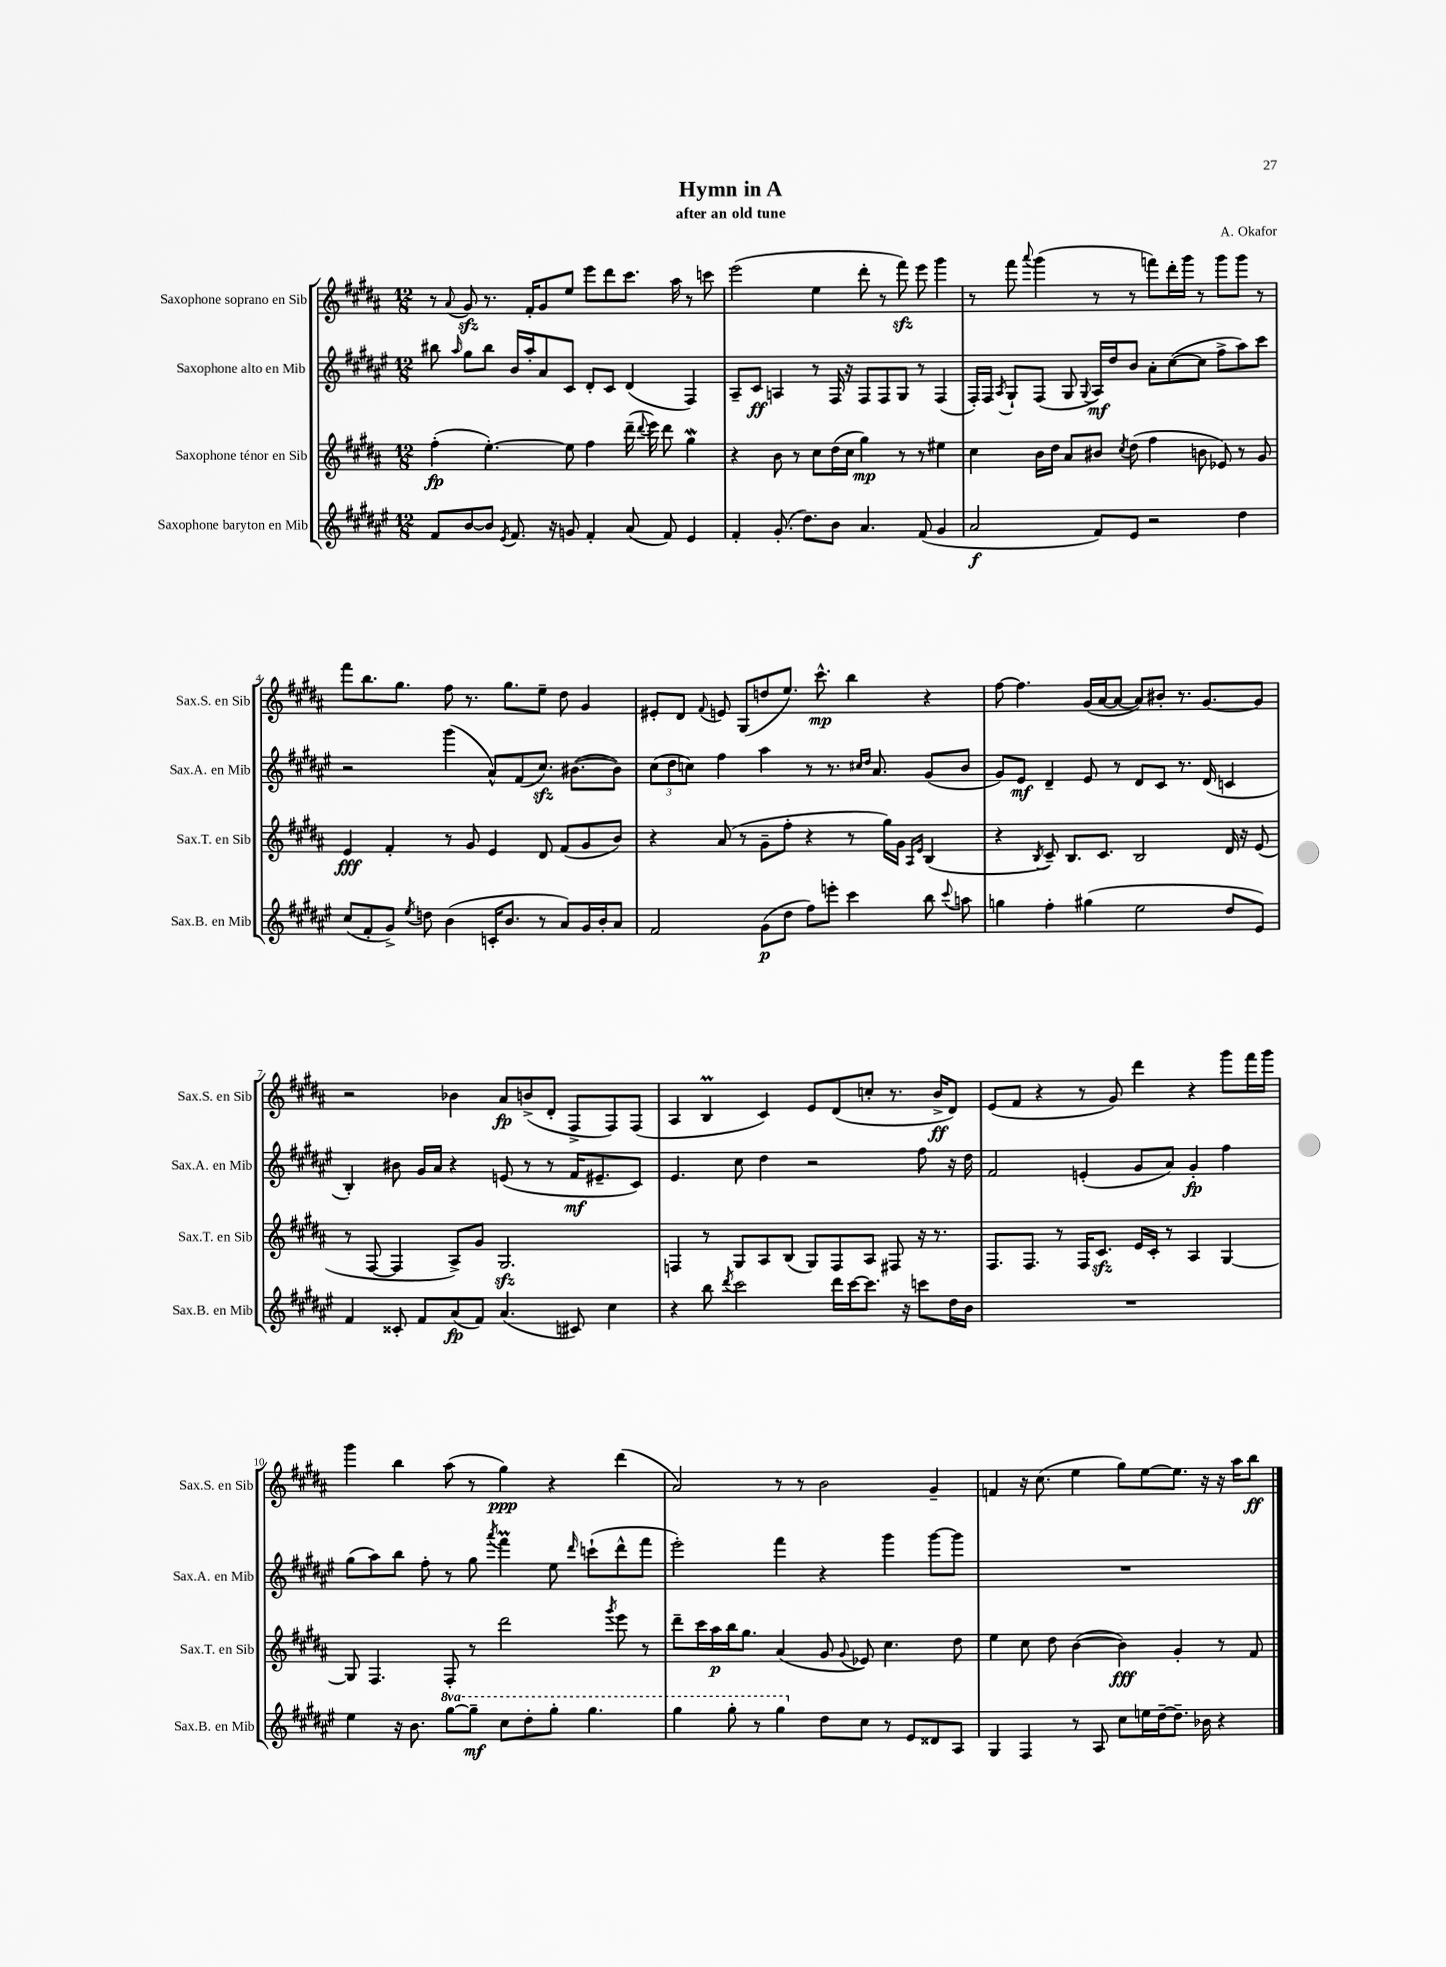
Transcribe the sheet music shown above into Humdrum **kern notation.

**kern	**dynam	**kern	**dynam	**kern	**dynam	**kern	**dynam
*part4	*part4	*part3	*part3	*part2	*part2	*part1	*part1
*staff4	*staff4	*staff3	*staff3	*staff2	*staff2	*staff1	*staff1
*I"Saxophone baryton en Mib	*	*I"Saxophone ténor en Sib	*	*I"Saxophone alto en Mib	*	*I"Saxophone soprano en Sib	*
*I'Sax.B. en Mib	*	*I'Sax.T. en Sib	*	*I'Sax.A. en Mib	*	*I'Sax.S. en Sib	*
*clefG2	*	*clefG2	*	*clefG2	*	*clefG2	*
*k[f#c#g#d#a#e#]	*	*k[f#c#g#d#a#]	*	*k[f#c#g#d#a#e#]	*	*k[f#c#g#d#a#]	*
*M12/8	*	*M12/8	*	*M12/8	*	*M12/8	*
=1	=1	=1	=1	=1	=1	=1	=1
8f#/L	.	(4ff#'\	fp	8bb#X\	.	8r	.
.	.	.	.	16qqaa#/	.	8qqa#/	.
[8b/	.	.	.	8gg#\L	.	8g#zz/	.
8b/J]	.	[4.ee'\)	.	8bb#\J	.	8.r	.
8qe#/	.	.	.	.	.	.	.
8.f#/	.	.	.	16b/LL	.	.	.
.	.	.	.	16aa#'/J	.	16f#'/KL	.
.	.	.	.	8a#/	.	8g#/	.
16r	.	.	.	.	.	.	.
8gn/	.	8ee\]	.	8c#/J	.	8ee/J	.
4f#'/	.	4ff#\	.	8d#'/L	.	8eee\L	.
.	.	.	.	8c#/J	.	8ddd#\	.
(8a#/	.	(16ddd#~\	.	(4d#/	.	8.ccc#\J	.
.	.	8qqddd#/	.	.	.	.	.
.	.	16eee\)	.	.	.	.	.
8f#/)	.	8ddd#\	.	.	.	.	.
.	.	.	.	.	.	16aa#\	.
4e#/	.	4gg#W\	.	4F#/)	.	8r	.
.	.	.	.	.	.	8cccn\	.
=2	=2	=2	=2	=2	=2	=2	=2
4f#'/	.	4r	.	8A#~/L	.	(2eee\	.
.	.	.	.	8c#/J	ff	.	.
(8.g#'/	.	8b\	.	4An/	.	.	.
.	.	8r	.	.	.	.	.
8.dd#\L)	.	.	.	.	.	.	.
.	.	8cc#\L	.	8r	.	4ee\	.
8b\J	.	(16dd#\L	.	16F#/	.	.	.
.	.	16cc#\JJ	.	16r	.	.	.
4.a#/	.	4gg#\)	mp	8F#/L	.	8ddd#'\	.
.	.	.	.	8F#/	.	8r	.
.	.	8r	.	8G#/J	.	8fff#zz\)	.
(8f#/	.	8r	.	8r	.	8eee\	.
4g#/	.	4ee#X\	.	(4F#/	.	4ggg#\	.
=3	=3	=3	=3	=3	=3	=3	=3
2a#/	f	4cc#\	.	16F#'/LL)	.	8r	.
.	.	.	.	16F#/JJ	.	.	.
.	.	.	.	8qA#/	.	.	.
.	.	.	.	8G#`/L	.	8fff#\	.
.	.	.	.	.	.	8qqaaa#/	.
.	.	16b\LL	.	(8F#/J	.	(4ggg#\	.
.	.	16dd#\JJ	.	.	.	.	.
.	.	8a#/L	.	8G#/	.	.	.
.	.	.	.	8qqG#/	.	.	.
8f#/L)	.	8b#X/J	.	16A#/LL)	mf	8r	.
.	.	.	.	16dd#/J	.	.	.
.	.	8qcc#/	.	.	.	.	.
8e#/J	.	(8dd#\	.	8b/J	.	8r	.
2r	.	4ff#\	.	8a#'\L	.	8fffn\L)	.
.	.	.	.	([8cc#\	.	16ddd#'\L	.
.	.	.	.	.	.	16ggg#\JJ	.
.	.	8bn\	.	8cc#\J]	.	8r	.
.	.	8e-X/)	.	8ff#^\L	.	8ggg#\L	.
4dd#\	.	8r	.	8aa#\)	.	8ggg#\J	.
.	.	8g#/	.	8ccc#\J	.	8r	.
!!LO:LB:g=z
=4	=4	=4	=4	=4	=4	=4	=4
(8cc#/L	.	4e/	fff	2r	.	8fff#\L	.
8f#'/	.	.	.	.	.	8.bb\	.
8g#^/J)	.	4f#'/	.	.	.	.	.
.	.	.	.	.	.	8.gg#\J	.
8qee#/	.	.	.	.	.	.	.
8ddn\	.	.	.	.	.	.	.
(4b\	.	8r	.	(4ggg#\	.	8ff#\	.
.	.	8g#/	.	.	.	8.r	.
16cn'/KL	.	4e/	.	8a#^^/L)	.	.	.
8.b/J	.	.	.	.	.	8.gg#\L	.
.	.	.	.	(8f#/	.	.	.
8r	.	8d#/	.	8.cc#zz/J)	.	8ee~\J	.
8a#/L)	.	(8f#/L	.	.	.	8dd#\	.
.	.	.	.	([8.b#X\L	.	.	.
16g#/L	.	8g#/	.	.	.	4g#/	.
16b'/J	.	.	.	.	.	.	.
8a#/J	.	8b/J)	.	8b#\J])	.	.	.
=5	=5	=5	=5	=5	=5	=5	=5
2f#/	.	4r	.	(12cc#\L	.	8e#X'/L	.
.	.	.	.	12dd#\	.	.	.
.	.	.	.	.	.	8d#/J	.
.	.	.	.	12ccn\J)	.	.	.
.	.	.	.	.	.	8qqf#/	.
.	.	(8a#/	.	4ff#\	.	8en/	.
.	.	8r	.	.	.	(8G#/L	.
(8g#\L	p	8g#~\L	.	4aa#\	.	8ddn/	.
8dd#\J	.	8ff#'\J	.	.	.	8.ee/J)	.
8ff#\L)	.	4r	.	8r	.	.	.
.	.	.	.	.	.	8.ccc#^^\	mp
8eeen'\J	.	.	.	8.r	.	.	.
4ccc#\	.	8r	.	.	.	4bb\	.
.	.	.	.	16qqcc#X/LL	.	.	.
.	.	.	.	16qqdd#/JJ	.	.	.
.	.	.	.	8.a#/	.	.	.
.	.	16gg#\LL)	.	.	.	.	.
.	.	16g#\JJ	.	.	.	.	.
.	.	16qqA#/LL	.	.	.	.	.
.	.	16qqe/JJ	.	.	.	.	.
8bb\	.	(4B/	.	(8g#/L	.	4r	.
8qqccc#/	.	.	.	.	.	.	.
8aan\	.	.	.	8b/J	.	.	.
=6	=6	=6	=6	=6	=6	=6	=6
4ggn\	.	4r	.	8g#/L)	.	[8ff#\	.
.	.	.	.	8e#/J	mf	4.ff#\]	.
.	.	8qB/	.	.	.	.	.
4ff#'\	.	8c#~/)	.	4d#~/	.	.	.
.	.	8.B/L	.	.	.	.	.
(4gg#X\	.	.	.	8e#/	.	(16g#/LL	.
.	.	8.c#/J	.	.	.	[16a#/J	.
.	.	.	.	8r	.	8a#/J_	.
2ee#\	.	2B/	.	8d#/L	.	8a#/L])	.
.	.	.	.	8c#/J	.	8b#X'/J	.
.	.	.	.	8.r	.	8.r	.
.	.	.	.	(16d#/	.	[8.g#/L	.
8dd#/L	.	16d#/	.	4cn/	.	.	.
.	.	16r	.	.	.	.	.
8e#/J)	.	(8e/	.	.	.	8g#/J]	.
!!LO:LB:g=z
=7	=7	=7	=7	=7	=7	=7	=7
4f#/	.	8r	.	4B'/)	.	2r	.
.	.	[8F#/	.	.	.	.	.
8c##X'/	.	4F#/]	.	8b#X\	.	.	.
8f#/L	.	.	.	16g#/LL	.	.	.
.	.	.	.	16a#/JJ	.	.	.
(8a#/	fp	8A#^/L)	.	4r	.	4b-X\	.
8f#/J)	.	8g#/J	.	.	.	.	.
(4.a#/	.	2.G#zz/	.	(8en/	.	8a#/L	fp
.	.	.	.	8r	.	(8bn^/	.
.	.	.	.	8r	.	8d#'/J	.
8c#X/)	.	.	.	16f#/KL	mf	8F#^/L	.
.	.	.	.	8.e#X~/	.	.	.
4cc#\	.	.	.	.	.	8F#/)	.
.	.	.	.	8c#/J)	.	(8F#/J	.
=8	=8	=8	=8	=8	=8	=8	=8
4r	.	4Fn/	.	4.e#/	.	4A#/	.
8bb\	.	8r	.	.	.	4BM/	.
8qddd#/	.	.	.	.	.	.	.
2ccc#\	.	8G#/L	.	8cc#\	.	.	.
.	.	8A#/	.	4dd#\	.	4c#/)	.
.	.	(8B/J	.	.	.	.	.
.	.	8G#/L)	.	2r	.	8e/L	.
16ddd#\LL	.	8F/	.	.	.	(8d#/	.
[16ccc#\J	.	.	.	.	.	.	.
8.ccc#\J]	.	8A#/J	.	.	.	8ccn'/J	.
.	.	8F#X/	.	.	.	8.r	.
16r	.	.	.	.	.	.	.
8cccn\L	.	16r	.	8ff#\	.	.	.
.	.	8.r	.	.	.	16b^/KL	ff
16dd#\L	.	.	.	16r	.	8d#/J)	.
16b\JJ	.	.	.	16dd#\	.	.	.
=9	=9	=9	=9	=9	=9	=9	=9
1.r	.	8.F#/L	.	2f#/	.	(8e/L	.
.	.	.	.	.	.	8f#/J	.
.	.	8.F#/J	.	.	.	.	.
.	.	.	.	.	.	4r	.
.	.	8r	.	.	.	.	.
.	.	16F#/KL	.	(4en'/	.	8r	.
.	.	8.c#zz/J	.	.	.	.	.
.	.	.	.	.	.	8g#/)	.
.	.	16e/LL	.	8g#/L	.	4ddd#\	.
.	.	16c#'/JJ	.	.	.	.	.
.	.	8r	.	8a#/J)	.	.	.
.	.	4A#/	.	4g#'/	fp	4r	.
.	.	[4G#/	.	4ff#\	.	8ggg#\L	.
.	.	.	.	.	.	16fff#\L	.
.	.	.	.	.	.	16ggg#\JJ	.
!!LO:LB:g=z
=10	=10	=10	=10	=10	=10	=10	=10
4ee#\	.	8G#/]	.	(8gg#\L	.	4ggg#\	.
.	.	4.F#/	.	8aa#\)	.	.	.
16r	.	.	.	8bb\J	.	4bb\	.
8.b\	.	.	.	.	.	.	.
.	.	.	.	8ff#'\	.	.	.
*8va	*	*	*	*	*	*	*
[8ggg#\L	.	8F#'/	.	8r	.	(8aa#\	.
8ggg#~\J]	mf	8r	.	8gg#\	.	8r	.
.	.	.	.	8qaaa#/	.	.	.
8ccc#\L	.	2ddd#\	.	4fff#M\	.	4gg#\)	ppp
8ddd#'\	.	.	.	.	.	.	.
8ggg#'\J	.	.	.	8ee#\	.	4r	.
.	.	.	.	16qqddd#/	.	.	.
4.ggg#\	.	.	.	(8cccn`\L	.	.	.
.	.	8qggg#/	.	.	.	.	.
.	.	8eee\	.	8ddd#^^\	.	(4ddd#\	.
.	.	8r	.	8fff#\J	.	.	.
=11	=11	=11	=11	=11	=11	=11	=11
4ggg#\	.	8ddd#~\L	.	2eee#'\)	.	2a#/)	.
.	.	16ccc#\L	.	.	.	.	.
.	.	16aa#\	p	.	.	.	.
8ggg#'\	.	16bb\J	.	.	.	.	.
.	.	8.gg#\J	.	.	.	.	.
8r	.	.	.	.	.	.	.
4ggg#\	.	(4a#/	.	4fff#\	.	8r	.
.	.	.	.	.	.	8r	.
*X8va	*	*	*	*	*	*	*
8dd#\L	.	8g#/	.	4r	.	2b\	.
.	.	8qqg#/	.	.	.	.	.
8cc#\J	.	8e-X/)	.	.	.	.	.
8r	.	4.cc#\	.	4ggg#\	.	.	.
8e#/L	.	.	.	.	.	.	.
8d##X/	.	.	.	[8ggg#\L	.	4g#~/	.
8A#/J	.	8dd#\	.	8ggg#\J]	.	.	.
=12	=12	=12	=12	=12	=12	=12	=12
4G#/	.	4ee\	.	1.r	.	4fn/	.
4F#/	.	8cc#\	.	.	.	16r	.
.	.	.	.	.	.	(8.cc#\	.
.	.	8dd#\	.	.	.	.	.
8r	.	([4b\	.	.	.	4ee\	.
8A#/	.	.	.	.	.	.	.
8cc#\L	.	4b\])	fff	.	.	8gg#\L)	.
16een\L	.	.	.	.	.	[8ee\	.
[16dd#~\J	.	.	.	.	.	.	.
8.dd#~\J]	.	4g#'/	.	.	.	8.ee\J]	.
16b-X\	.	.	.	.	.	16r	.
4r	.	8r	.	.	.	16r	.
.	.	.	.	.	.	16aa#\KL	.
.	.	8f#/	.	.	.	8bb\J	ff
==	==	==	==	==	==	==	==
*-	*-	*-	*-	*-	*-	*-	*-
